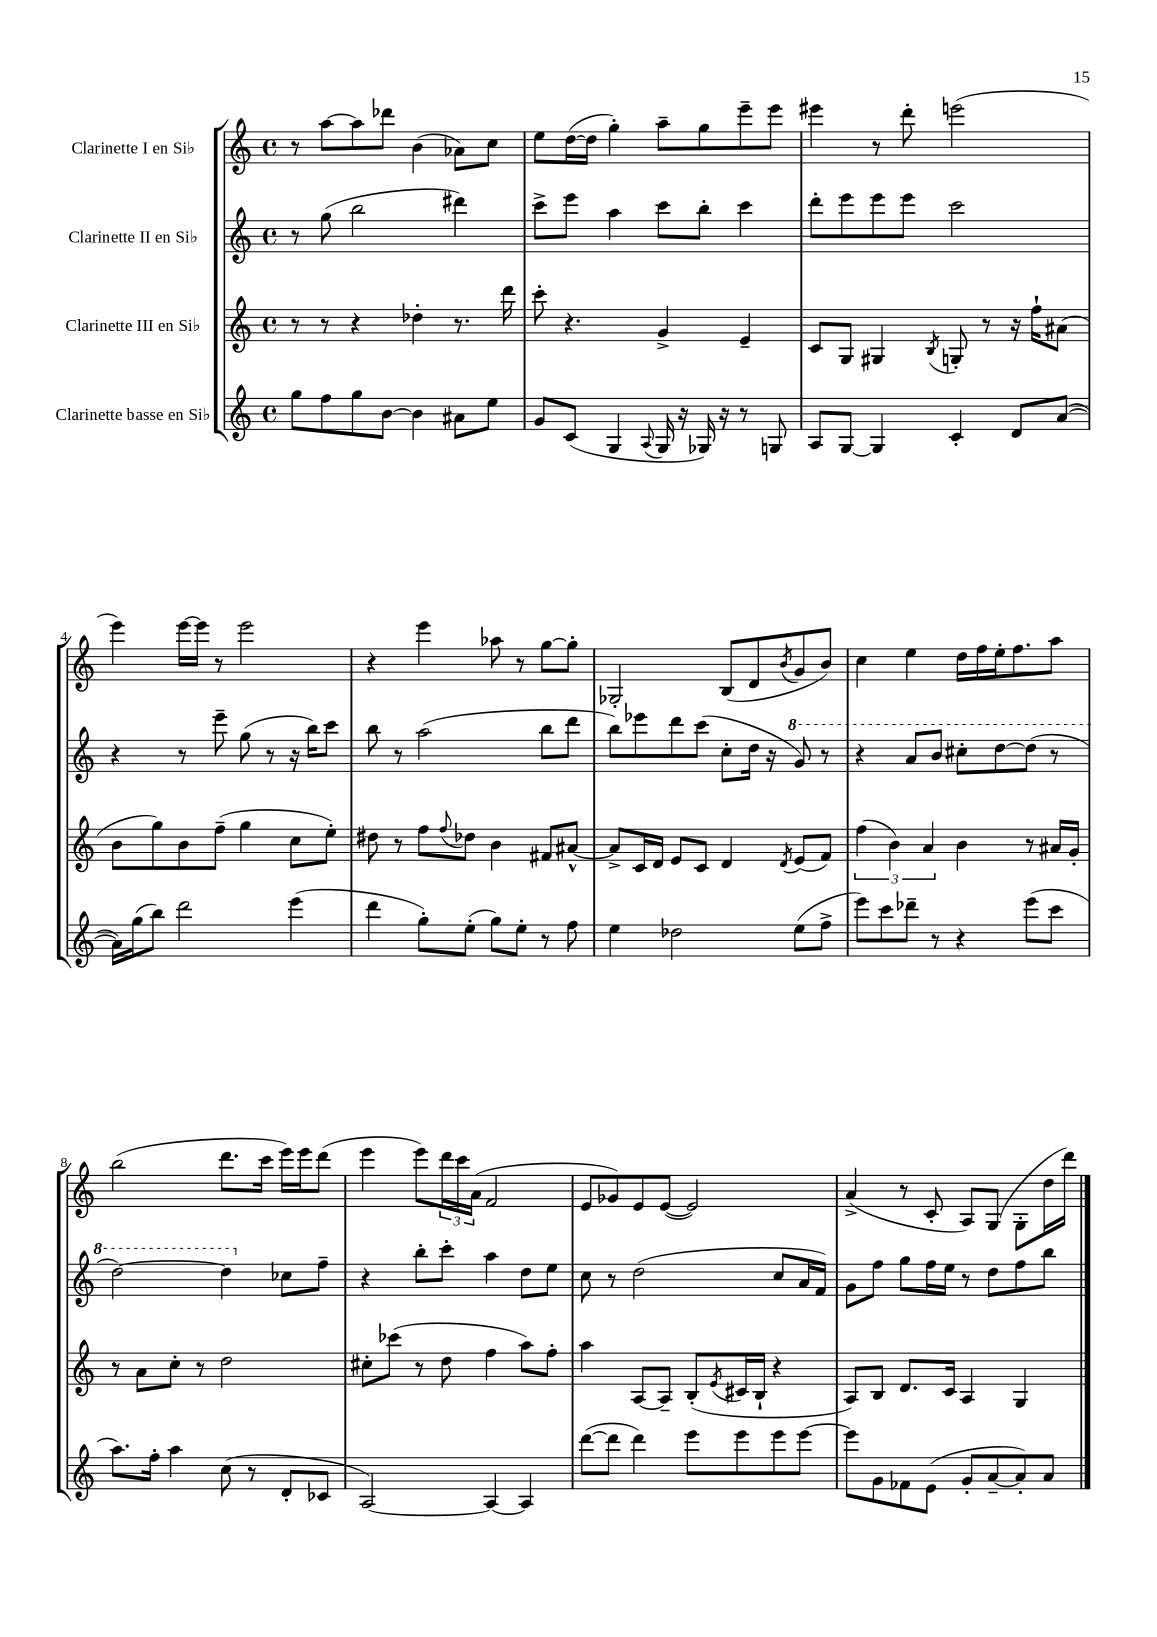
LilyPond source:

<<
\new StaffGroup <<
\new Staff = "s0" \with { instrumentName = "Clarinette I en Sib" } {
    \clef treble \key c \major \defaultTimeSignature \time 4/4
    r8 a''8~ a''8 des'''8 b'4( aes'8) c''8 |
    e''8 d''16~( d''16 g''4-.) a''8-- g''8 e'''8-- e'''8 |
    eis'''4 r8 d'''8-. e'''2( |
    e'''4) e'''16~ e'''16 r8 e'''2 |
    r4 e'''4 aes''8 r8 g''8~ g''8-. |
    ges2-. b8( d'8 \acciaccatura { b'8 } g'8 b'8) |
    c''4 e''4 d''16 f''16 e''16-. f''8. a''8 |
    b''2( d'''8. c'''16 e'''16) e'''16 d'''8( |
    e'''4 e'''8) \tuplet 3/2 { d'''16 c'''16 a'16( } f'2 |
    e'8 ges'8) e'8 e'8~( e'2) |
    a'4->( r8 c'8-. a8) g8( g8-. d''16 d'''16) \bar "|." |
}
\new Staff = "s1" \with { instrumentName = "Clarinette II en Sib" } {
    \clef treble \key c \major \defaultTimeSignature \time 4/4
    r8 g''8( b''2 dis'''4) |
    c'''8-> e'''8 a''4 c'''8 b''8-. c'''4 |
    d'''8-. e'''8 e'''8 e'''8 c'''2 |
    r4 r8 e'''8-- g''8( r8 r16 b''16) c'''8 |
    b''8 r8 a''2( b''8 d'''8 |
    b''8) ees'''8 d'''8 c'''8( c''8-. d''16 r16 \ottava #1 g''8) r8 |
    r4 a''8 b''8 cis'''8-. d'''8~ d'''8( r8 |
    d'''2~) d'''4 \ottava #0 ces''8 f''8-- |
    r4 b''8-. c'''8-. a''4 d''8 e''8 |
    c''8 r8 d''2( c''8 a'16 f'16) |
    g'8 f''8 g''8 f''16 e''16 r8 d''8 f''8 b''8 \bar "|." |
}
\new Staff = "s2" \with { instrumentName = "Clarinette III en Sib" } {
    \clef treble \key c \major \defaultTimeSignature \time 4/4
    r8 r8 r4 des''4-. r8. d'''16 |
    c'''8-. r4. g'4-> e'4-- |
    c'8 g8 gis4 \acciaccatura { b8 } g8-. r8 r16 f''16-! ais'8( |
    b'8 g''8) b'8 f''8--( g''4 c''8 e''8-.) |
    dis''8 r8 f''8 \appoggiatura { f''8 } des''8 b'4 fis'8 ais'8~-^ |
    ais'8-> c'16 d'16 e'8 c'8 d'4 \acciaccatura { d'8 } e'8( f'8) |
    \tuplet 3/2 { f''4( b'4) a'4 } b'4 r8 ais'16 g'16-. |
    r8 a'8 c''8-. r8 d''2 |
    cis''8-. ces'''8( r8 d''8 f''4 a''8) f''8-. |
    a''4 a8~ a8-- b8-.( \acciaccatura { e'8 } cis'16 b16-! r4 |
    a8) b8 d'8. c'16 a4 g4 \bar "|." |
}
\new Staff = "s3" \with { instrumentName = "Clarinette basse en Sib" } {
    \clef treble \key c \major \defaultTimeSignature \time 4/4
    g''8 f''8 g''8 b'8~ b'4 ais'8 e''8 |
    g'8 c'8( g4 \appoggiatura { a8 } g16 r16 ges16) r16 r8 g8 |
    a8 g8~ g4 c'4-. d'8 a'8~( |
    a'16) g''16( b''8) d'''2 e'''4( |
    d'''4 g''8-.) e''8-.( g''8) e''8-. r8 f''8 |
    e''4 des''2 e''8( f''8-> |
    e'''8) c'''8 des'''8-- r8 r4 e'''8( c'''8 |
    a''8.) f''16-. a''4 c''8( r8 d'8-. ces'8 |
    a2~) a4~ a4 |
    d'''8~( d'''8 d'''4) e'''8 e'''8 e'''8 e'''8~ |
    e'''8 g'8 fes'8 e'8( g'8-. a'8~-- a'8-.) a'8 \bar "|." |
}
>>
>>
